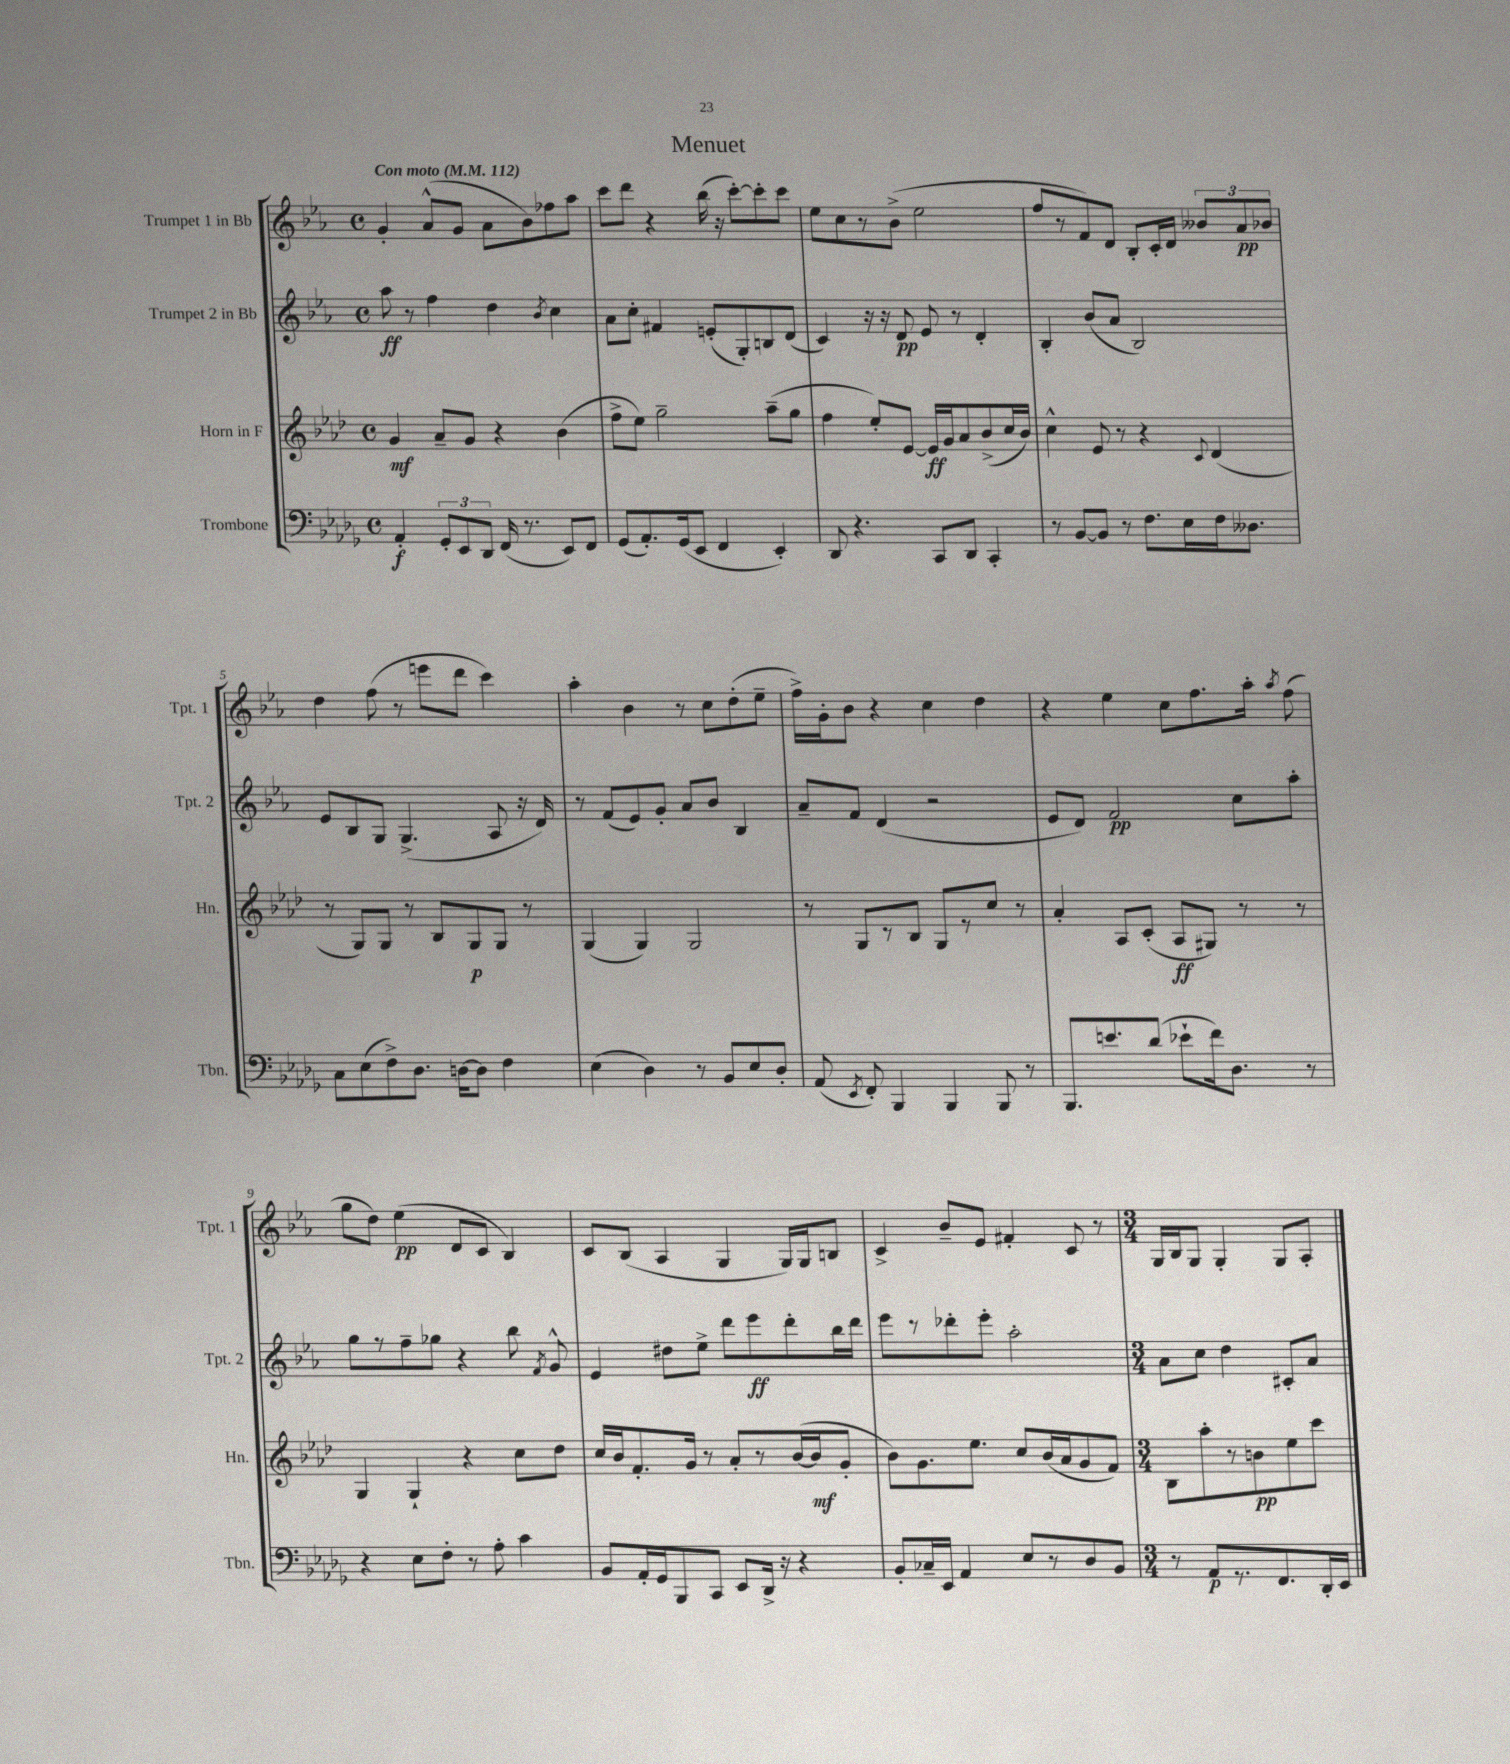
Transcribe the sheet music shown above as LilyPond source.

\header { title = "Menuet" }
<<
\new StaffGroup <<
\new Staff = "s0" \with { instrumentName = "Trumpet 1 in Bb" shortInstrumentName = "Tpt. 1" } {
    \clef treble \key ees \major \defaultTimeSignature \time 4/4 \tempo "Con moto" 4 = 112
    \autoBeamOff g'4-. aes'8[-^( g'8] aes'8[ bes'8) fes''8 aes''8] |
    c'''8[ d'''8] r4 bes''16( r16 c'''8[~-.) c'''8-. c'''8] |
    ees''8[ c''8 r8 bes'8]->( ees''2 |
    f''8[ r8 f'8) d'8] bes8[-. c'16-. d'16] \tuplet 3/2 { beses'8[ aes'8\pp bes'8] } |
    d''4 f''8( r8 e'''8[ d'''8] c'''4) |
    aes''4-. bes'4 r8 c''8[ d''8-.( ees''8]-- |
    f''16[->) g'16-. bes'8] r4 c''4 d''4 |
    r4 ees''4 c''8[ f''8. aes''16]-. \acciaccatura { aes''8 } f''8( |
    g''8[ d''8]) ees''4\pp( d'8[ c'8] bes4) |
    c'8[ bes8]( aes4 g4 g16[) g16 b8] |
    c'4-> bes'8[-- ees'8] fis'4-. c'8 r8 |
    \numericTimeSignature \time 3/4 g16[ bes16 g8] g4-. g8[ aes8]-. \bar "|." |
}
\new Staff = "s1" \with { instrumentName = "Trumpet 2 in Bb" shortInstrumentName = "Tpt. 2" } {
    \clef treble \key ees \major \defaultTimeSignature \time 4/4
    \autoBeamOff aes''8\ff r8 f''4 d''4 \acciaccatura { bes'8 } c''4 |
    aes'8[ c''8]-. fis'4 e'8[-.( g8-.) b8 d'8]( |
    c'4) r16 r16 d'8\pp ees'8 r8 d'4-. |
    bes4-. bes'8[( aes'8] bes2) |
    ees'8[ bes8 g8] g4.->( aes8 r16 d'16) |
    r8 f'8[( ees'8) g'8]-. aes'8[ bes'8] bes4 |
    aes'8[-- f'8] d'4( r2 |
    ees'8[ d'8]) f'2\pp c''8[ aes''8]-. |
    g''8[ r8 f''8-- ges''8] r4 bes''8 \acciaccatura { f'8 } g'8-^ |
    ees'4 dis''8[ ees''8]-> d'''8[ ees'''8\ff d'''8-. bes''16 d'''16] |
    ees'''8[ r8 des'''8-. ees'''8]-. aes''2-. |
    \numericTimeSignature \time 3/4 aes'8[ c''8] d''4 cis'8[-. aes'8] \bar "|." |
}
\new Staff = "s2" \with { instrumentName = "Horn in F" shortInstrumentName = "Hn." } {
    \clef treble \key aes \major \defaultTimeSignature \time 4/4
    \autoBeamOff g'4\mf aes'8[-- g'8] r4 bes'4( |
    f''8[-> ees''8]) g''2-- aes''8[--( g''8] |
    f''4 ees''8[-.) ees'8]~ ees'16[\ff g'16 aes'8 bes'8->( c''16 bes'16]) |
    c''4-^ ees'8 r8 r4 \appoggiatura { c'8 } des'4( |
    r8 g8[) g8] r8 bes8[ g8\p g8] r8 |
    g4( g4) g2 |
    r8 g8[ r8 bes8] g8[ r8 c''8] r8 |
    aes'4-. aes8[ c'8]-.( aes8[\ff gis8]) r8 r8 |
    g4 g4-! r4 c''8[ des''8] |
    c''16[ bes'16 f'8.-. g'16] r8 aes'8[-. r8 bes'16~( bes'16\mf g'8]-. |
    bes'8[) g'8. ees''8.] c''8[ bes'16( aes'16 g'8 f'8]) |
    \numericTimeSignature \time 3/4 bes8[ aes''8-. r8 b'8\pp ees''8 c'''8] \bar "|." |
}
\new Staff = "s3" \with { instrumentName = "Trombone" shortInstrumentName = "Tbn." } {
    \clef bass \key des \major \defaultTimeSignature \time 4/4
    \autoBeamOff aes,4-.\f \tuplet 3/2 { ges,8[-. ees,8 des,8] } f,16( r8. ees,8[) f,8] |
    ges,8[( aes,8.-.) ges,16( ees,8] f,4 ees,4-.) |
    des,8 r4. c,8[ des,8] c,4-. |
    r8 bes,8[~ bes,8] r8 f8.[ ees16 f16 deses8.] |
    c8[ ees8( f8->) des8.] d16[~ d8] f4 |
    ees4( des4) r8 bes,8[ ees8 des8]-. |
    aes,8( \acciaccatura { ees,8 } f,8-.) bes,,4 bes,,4 bes,,8 r8 |
    bes,,8.[ e'8. des'8]( ees'8[-! f'16) des8.] r8 |
    r4 ees8[ f8]-. r8 aes8-. c'4 |
    bes,8[ aes,16-. ges,16 bes,,8 c,8] ees,8[ des,16]-> r16 r4 |
    bes,8[-. ces16-- ees,16] aes,4 ees8[ r8 des8 bes,8] |
    \numericTimeSignature \time 3/4 r8 aes,8[\p r8. f,8. des,16-. ees,16] \bar "|." |
}
>>
>>
